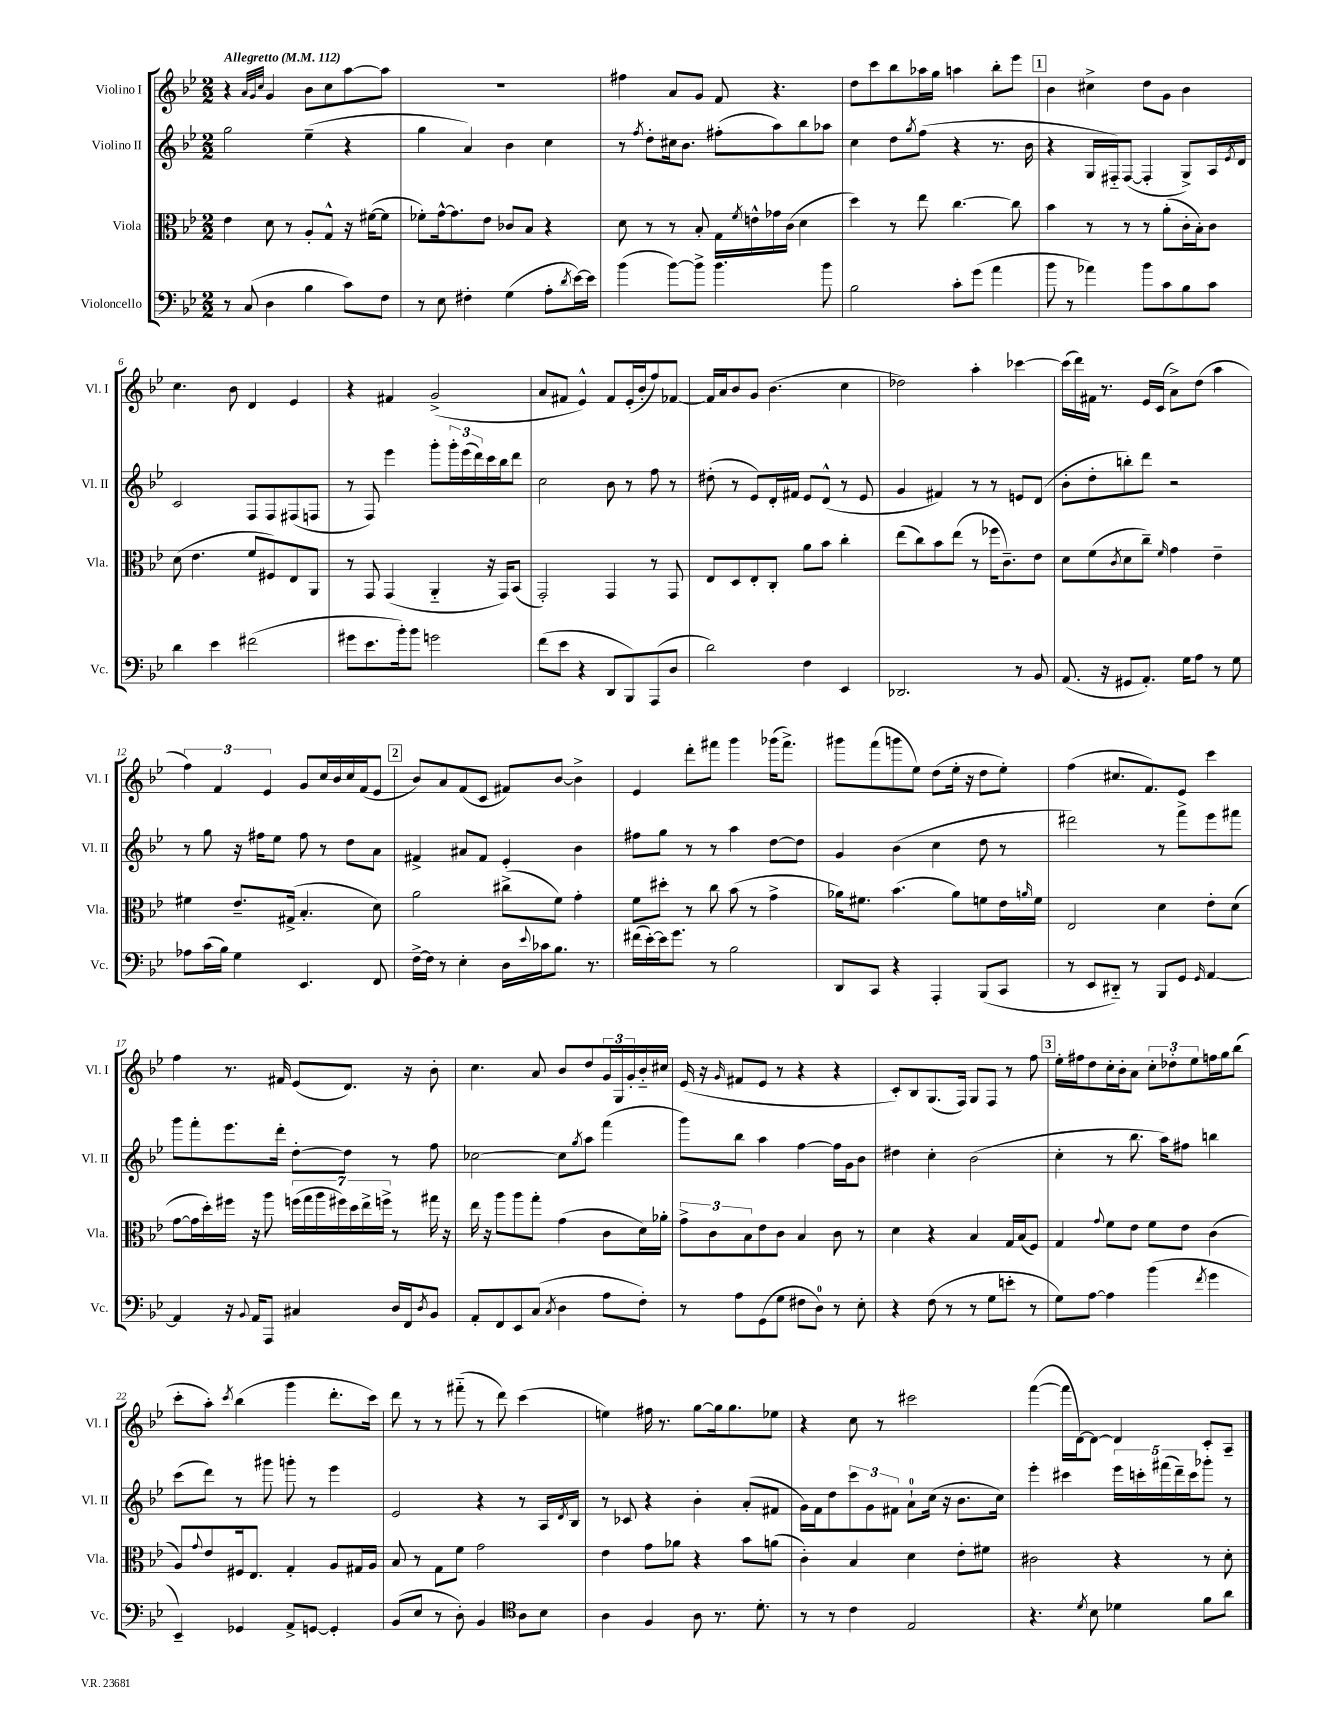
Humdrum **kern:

**kern	**kern	**kern	**kern
*part4	*part3	*part2	*part1
*staff4	*staff3	*staff2	*staff1
*I"Violoncello	*I"Viola	*I"Violino II	*I"Violino I
*I'Vc.	*I'Vla.	*I'Vl. II	*I'Vl. I
*clefF4	*clefC3	*clefG2	*clefG2
*k[b-e-]	*k[b-e-]	*k[b-e-]	*k[b-e-]
*M2/2	*M2/2	*M2/2	*M2/2
*MM112	*MM112	*MM112	*MM112
=1	=1	=1	=1
!	!	!	!LO:TX:a:B:t=Allegretto
8r	4e-\	2gg\	4r
(8C/	.	.	.
.	.	.	32qqa/LLL
.	.	.	32qqg/
.	.	.	32qqcc/JJJ
4D\	8d\	.	4g/
.	8r	.	.
4B-\	8A'/L	(4ee-~\	8b-\L
.	8G^^/J	.	8cc\
8c\L)	16r	4r	[8aa\
.	([16f#X\KL	.	.
8F\J	8f#\J]	.	8aa\J]
=2	=2	=2	=2
8r	8f-X'\L)	4gg\	1r
8E-\	[16g^^\k	.	.
.	8.g\]	.	.
4F#X'\	.	4a/)	.
.	8e-\J	.	.
(4G\	8c-X/L	4b-\	.
.	8B-/J	.	.
8A'\L	4r	4cc\	.
8qd/	.	.	.
[16e-\L)	.	.	.
16e-\JJ]	.	.	.
=3	=3	=3	=3
(4b-\	8d\	8r	4ff#X\
.	.	8qff/	.
.	8r	8dd'\L	.
[8b-\L)	8r	16cc#X\k	8a/L
.	.	8.b-\J	.
8b-^\J]	8B-'/	.	8g/J
4.b-\	16G\LL	(8ff#X'\L	8f/
.	8qf/	.	.
.	16en^^\	.	.
.	16g-X\	8aa\)	4.r
.	(16c\JJ	.	.
.	4d\	8bb-\	.
8b-\	.	8aa-X\J	.
=4	=4	=4	=4
2B-\	4dd\)	4cc\	8dd\L
.	.	.	8ccc\
.	8r	8dd\L	8bb-\
.	.	8qgg/	.
.	8ee-\	(8ff\J	16aa-X\L
.	.	.	16gg\JJ
8c'\L	[4.cc\	4r	4aan\
(8g\J	.	.	.
4a\	.	8.r	8bb-'\L
.	8cc\]	.	8eee-\J
.	.	16b-\	.
!!LO:REH:place=s1:t=1
=5	=5	=5	=5
8b-\	4b-\	4r	4b-\
8r	.	.	.
4a-X\)	8r	16G/LL	4cc#X^\
.	.	16F#X/J)	.
.	8r	([8F#/J	.
8b-\L	8r	4F#'/]	8dd\L
8c\	(8a'\L	.	8g\J
8B-\	16c'\L	8G^/L)	4b-\
.	16B-'\J)	.	.
8c\J	8c\J	16A/L	.
.	.	8qe-/	.
.	.	16d/JJ	.
!!LO:LB:g=z
=6	=6	=6	=6
4d\	(8d\	2c/	4.cc\
.	4.e-\	.	.
4e-\	.	.	.
.	.	.	8b-\
(2f#X\	8f/L	8F/L	4d/
.	8F#X/)	8F/	.
.	8E-/	(8F#X/	4e-/
.	8AA/J	8Fn/J	.
=7	=7	=7	=7
8g#X\L	8r	8r	4r
8.e-\	8GG/	8F/)	.
.	(4GG/	4eee-\	4f#X/
16b-'\k)	.	.	.
8b-\J	.	.	.
2gn\	4AA/	8ggg'\L	(2g^/
.	.	24ggg'\L	.
.	.	(24eee-\	.
.	.	24ddd\)	.
.	16r	16ccc\	.
.	16GG/KL)	16bb-\J	.
.	(8BB-/J	8ddd\J	.
=8	=8	=8	=8
(8f\L	2GG'/)	2cc\	8a/L
8e-\J	.	.	8f#X/J
4r	.	.	4e-^^/)
8DD/L	4GG/	8b-\	8f#/L
8BBB-/)	.	8r	(16e-'/L
.	.	.	16b-'/J
(8AAA/	8r	8ff\	8ff/)
8D/J	8GG/	8r	[8f-X/J
=9	=9	=9	=9
2d\)	8E-/L	(8dd#X'\	16f-/LL]
.	.	.	16a/J
.	8D/	8r	8b-/
.	8E-'/	8e-/L)	8g/J
.	8C'/J	16d'/L	(4.b-\
.	.	16f#X/JJ	.
4F\	8a\L	8e-/L	.
.	8b-\J	(8d^^/J	.
4EE-/	4cc'\	8r	4cc\
.	.	8e-/	.
=10	=10	=10	=10
2.DD-X/	(8ee-\L	4g/	2dd-X\)
.	8cc\)	.	.
.	8b-\	4f#X/)	.
.	(8ee-\J	.	.
.	8r	8r	4aa'\
.	16ff-X\KL	8r	.
.	8.c~\)	.	.
8r	.	8en/L	[4ccc-X\
8BB-/	8e-\J	(8d/J	.
=11	=11	=11	=11
(8.AA/	8d\L	8b-'\L	(16ccc-\LL]
.	.	.	16ddd\)
.	(8f\	8dd'\	16f#X\JJ
16r	.	.	8.r
.	8qc/	.	.
8GG#X/L	8d\	8bbn'\)	.
8.AA'/J)	8cc~\J)	8ddd\J	16e-/LL
.	.	.	(16c/JJ
.	16qqf/	.	.
.	4g\	2r	8a^\L)
16G\KL	.	.	.
8A\J	.	.	(8dd\J
8r	4e-~\	.	4aa\
8G\	.	.	.
!!LO:LB:g=z
=12	=12	=12	=12
8A-X\L	4f#X\	8r	6ff\)
(16c\L	.	8gg\	.
.	.	.	6f/
16B-\JJ)	.	.	.
4G\	8.e-~/L	16r	.
.	.	16ff#X\KL	.
.	.	.	6e-/
.	.	8ee-\J	.
.	(16G#X^/Jk	.	.
4.EE-/	4.B-'/	8ff#\	8g/L
.	.	8r	16cc/L
.	.	.	16b-/
.	.	8dd\L	16cc/
.	.	.	(16f/J
8FF/	8d\)	8a\J	8e-/J
!!LO:REH:place=s1:t=2
=13	=13	=13	=13
[16F^\LL	2a\	4f#X^/	8b-/L)
16F\JJ]	.	.	.
8r	.	.	8a/
4E-'\	.	8a#X/L	(8f/
.	.	8f#/J	8c/J
16D\LL	(8cc#X^\L	4e-'/	8f#X/L)
8qqe-/	.	.	.
16c-X\J	.	.	.
8.B-\J	8f\J)	.	[8b-/J
.	4g'\	4b-\	4b-^\]
8.r	.	.	.
=14	=14	=14	=14
(16f#X\LL	8f\L	8ff#X\L	4e-/
[16e-'\)	.	.	.
16e-\J]	8dd#X'\J	8gg\J	.
8.g\J	.	.	.
.	8r	8r	8ddd'\L
8r	8cc\	8r	8fff#X\J
2B-\	(8b-\	4aa\	4ggg\
.	8r	.	.
.	4g^\	[8dd\L	(16ggg-X\KL
.	.	.	8.fff#^\J)
.	.	8dd\J]	.
=15	=15	=15	=15
8DD/L	16a-X\KL)	4g/	8ggg#X\L
.	8.f#X\J	.	.
8CC/J	.	.	(8fff\
4r	(4.b-\	(4b-\	8gggn\
.	.	.	8ee-\J)
4AAA'/	.	4cc\	(8dd\L
.	8a-\L)	.	16ee-'\Jk
.	.	.	16r
(8BBB-/L	8fn\	8dd\	8dd\L
8CC/J	16e-\L	8r	8ee-'\J)
.	16qqan/	.	.
.	16f\JJ	.	.
=16	=16	=16	=16
8r	2E-/	2ddd#X\)	(4ff\
8EE-/L	.	.	.
8DD#X/J)	.	.	8.cc#X/L
8r	.	.	.
.	.	.	8.f/)
8BBB-/L	4d\	8r	.
8GG/J	.	8fff^\L	8e-/J
16qqGG/	.	.	.
[4AA/	8e-'\L	8eee-\	4ccc\
.	(8d\J	8fff#X\J	.
!!LO:LB:g=z
=17	=17	=17	=17
4AA/]	[8g\L	8ggg\L	4ff\
.	16g\L]	8fff'\	.
.	16dd'\)	.	.
16r	16ff#X\JJ	8.eee-\	8.r
8qqBB-/	.	.	.
16AA/KL	16r	.	.
8AAA/J	8aa\	.	.
.	.	16ddd'\Jk	16f#X/
4C#X/	(28ffn\LL	[8dd'\L	(8e-/L
.	28gg\	.	.
.	28aa\	.	.
.	28ff#X\)	.	.
.	.	8dd\J]	8.d/J)
.	28dd\	.	.
.	28ee-^\	.	.
.	28ffn^\JJ	.	.
16D/LL	8r	8r	.
16FF/J	.	.	16r
8qD/	.	.	.
8BB-/J	16gg#X\	8ff\	8b-'\
.	16r	.	.
=18	=18	=18	=18
8AA'/L	16ee-\	[2cc-X\	4.cc\
.	16r	.	.
8FF/	8aa\L	.	.
8EE-/	8aa\	.	.
(8C/J	8gg'\J	.	8a/
8qC/	.	.	.
4D\	(4g\	8cc-\L]	8b-/L
.	.	8qgg/	.
.	.	8aa\J	8dd/
8A\L	8c\L	(4fff\	24g/L
.	.	.	24G/
.	.	.	24g'/
8F'\J)	16d\L)	.	16b-/
.	16a-X'\JJ	.	16cc#X/JJ
=19	=19	=19	=19
8r	12g^\L	8ggg\L)	(16e-/
.	.	.	16r
.	12c\	.	.
.	.	.	16qqg/
8A\L	.	8bb-\J	8f#X/L
.	12B-\	.	.
(8GG\	8e-\	4aa\	8e-/J
8G\J	8c\J	.	8r
8F#X\L	4B-/	[4ff\	4r
8D\J)	.	.	.
8r	8c\	16ff\LL]	4r
.	.	16g\J	.
8E-'\	8r	8b-\J	.
=20	=20	=20	=20
4r	4d\	4dd#X\	8c'/L)
.	.	.	8B-/
(8F\	4r	4cc'\	(8.G/
8r	.	.	.
.	.	.	16F/Jk)
8r	4B-/	(2b-\	8G/L
8G\L	.	.	8F/J
8en'\J	16G/LL	.	8r
.	(16B-/J	.	.
8r	8F/J)	.	8ff\
!!LO:REH:place=s1:t=3
=21	=21	=21	=21
8G\L)	4G/	4cc'\	16ee-'\LL
.	.	.	16ff#X\J
[8A\J	.	.	8dd\
.	8qqg/	.	.
4A\]	8f\L	8r	16cc'\L
.	.	.	16b-'\J
.	8e-\J	8.bb-\	8a\J
(4b-\	8f\L	.	12cc'\L
.	.	16aa\KL)	.
.	.	.	12dd-X'\
.	8e-\J	8ff#X\J	.
.	.	.	12ee-\
8qf/	.	.	.
4g\	(4c\	4bbn\	16ffn\L
.	.	.	16gg\J
.	.	.	(8bb-\J
!!LO:LB:g=z
=22	=22	=22	=22
4EE-~/)	8A/L)	(8ccc\L	8ccc'\L
.	8qqg/	.	.
.	8e-/	8ddd\J)	8aa'\J)
.	.	.	8qccc/
4GG-X/	16F#X/k	8r	(4bb-\
.	8.E-/J	.	.
.	.	8ggg#X\	.
8AA^/L	4G'/	8gggn'\	4ggg\
[8GGn/J	.	8r	.
4GG'/]	8A/L	4eee-\	8.ddd'\L
.	16G#X/L	.	.
.	16A/JJ	.	16ccc\Jk)
=23	=23	=23	=23
(8BB-/L	8B-/	2e-/	8ddd\
8E-/J	8r	.	8r
8r	8G\L	.	8r
8D'\)	8f\J	.	(8fff#X\
4BB-/	2g\	4r	8r
.	.	.	8ddd\)
*clefC4	*	*	*
8A\L	.	8r	(4ccc\
8B-\J	.	16A/LL	.
.	.	8qd/	.
.	.	16B-/JJ	.
=24	=24	=24	=24
4A\	4e-\	8r	4een\)
.	.	8c-X/	.
4F/	8g\L	4r	16ff#X\
.	.	.	8.r
.	8a-X\J	.	.
8A\	4r	4b-'\	[8gg\L
8.r	.	.	16gg\k]
.	.	.	8.gg\
.	8b-\L	(8a'/L	.
8.d'\	.	.	.
.	(8an\J	8f#X/J	8ee-X\J
=25	=25	=25	=25
8r	4c'\)	16g\LL)	4r
.	.	16f\J	.
8r	.	8dd\	.
4c\	4B-/	12ccc\	8cc\
.	.	12g\	.
.	.	.	8r
.	.	12f#X\J	.
2E-/	4d\	8a`\L	2ccc#X\
.	.	(16cc\Jk	.
.	.	16r	.
.	8e-'\L	8.b-\L	.
.	8f#X\J	.	.
.	.	16cc\Jk)	.
=26	=26	=26	=26
4.r	2c#X\	4eee-'\	([4fff\
.	.	4ccc#X\	16fff\LL]
.	.	.	[16d\J)
8qd/	.	.	.
8B-\	.	.	8d\J_
4d-X\	4r	20eee-\LL	4d/]
.	.	20cccn'\	.
.	.	(20fff#X\	.
.	.	20ddd~\)	.
.	.	20ccc\J	.
8f\L	8r	8ggg-X'\J	8c'/L
8a\J	8d'\	8r	8A~/J
==	==	==	==
*-	*-	*-	*-
